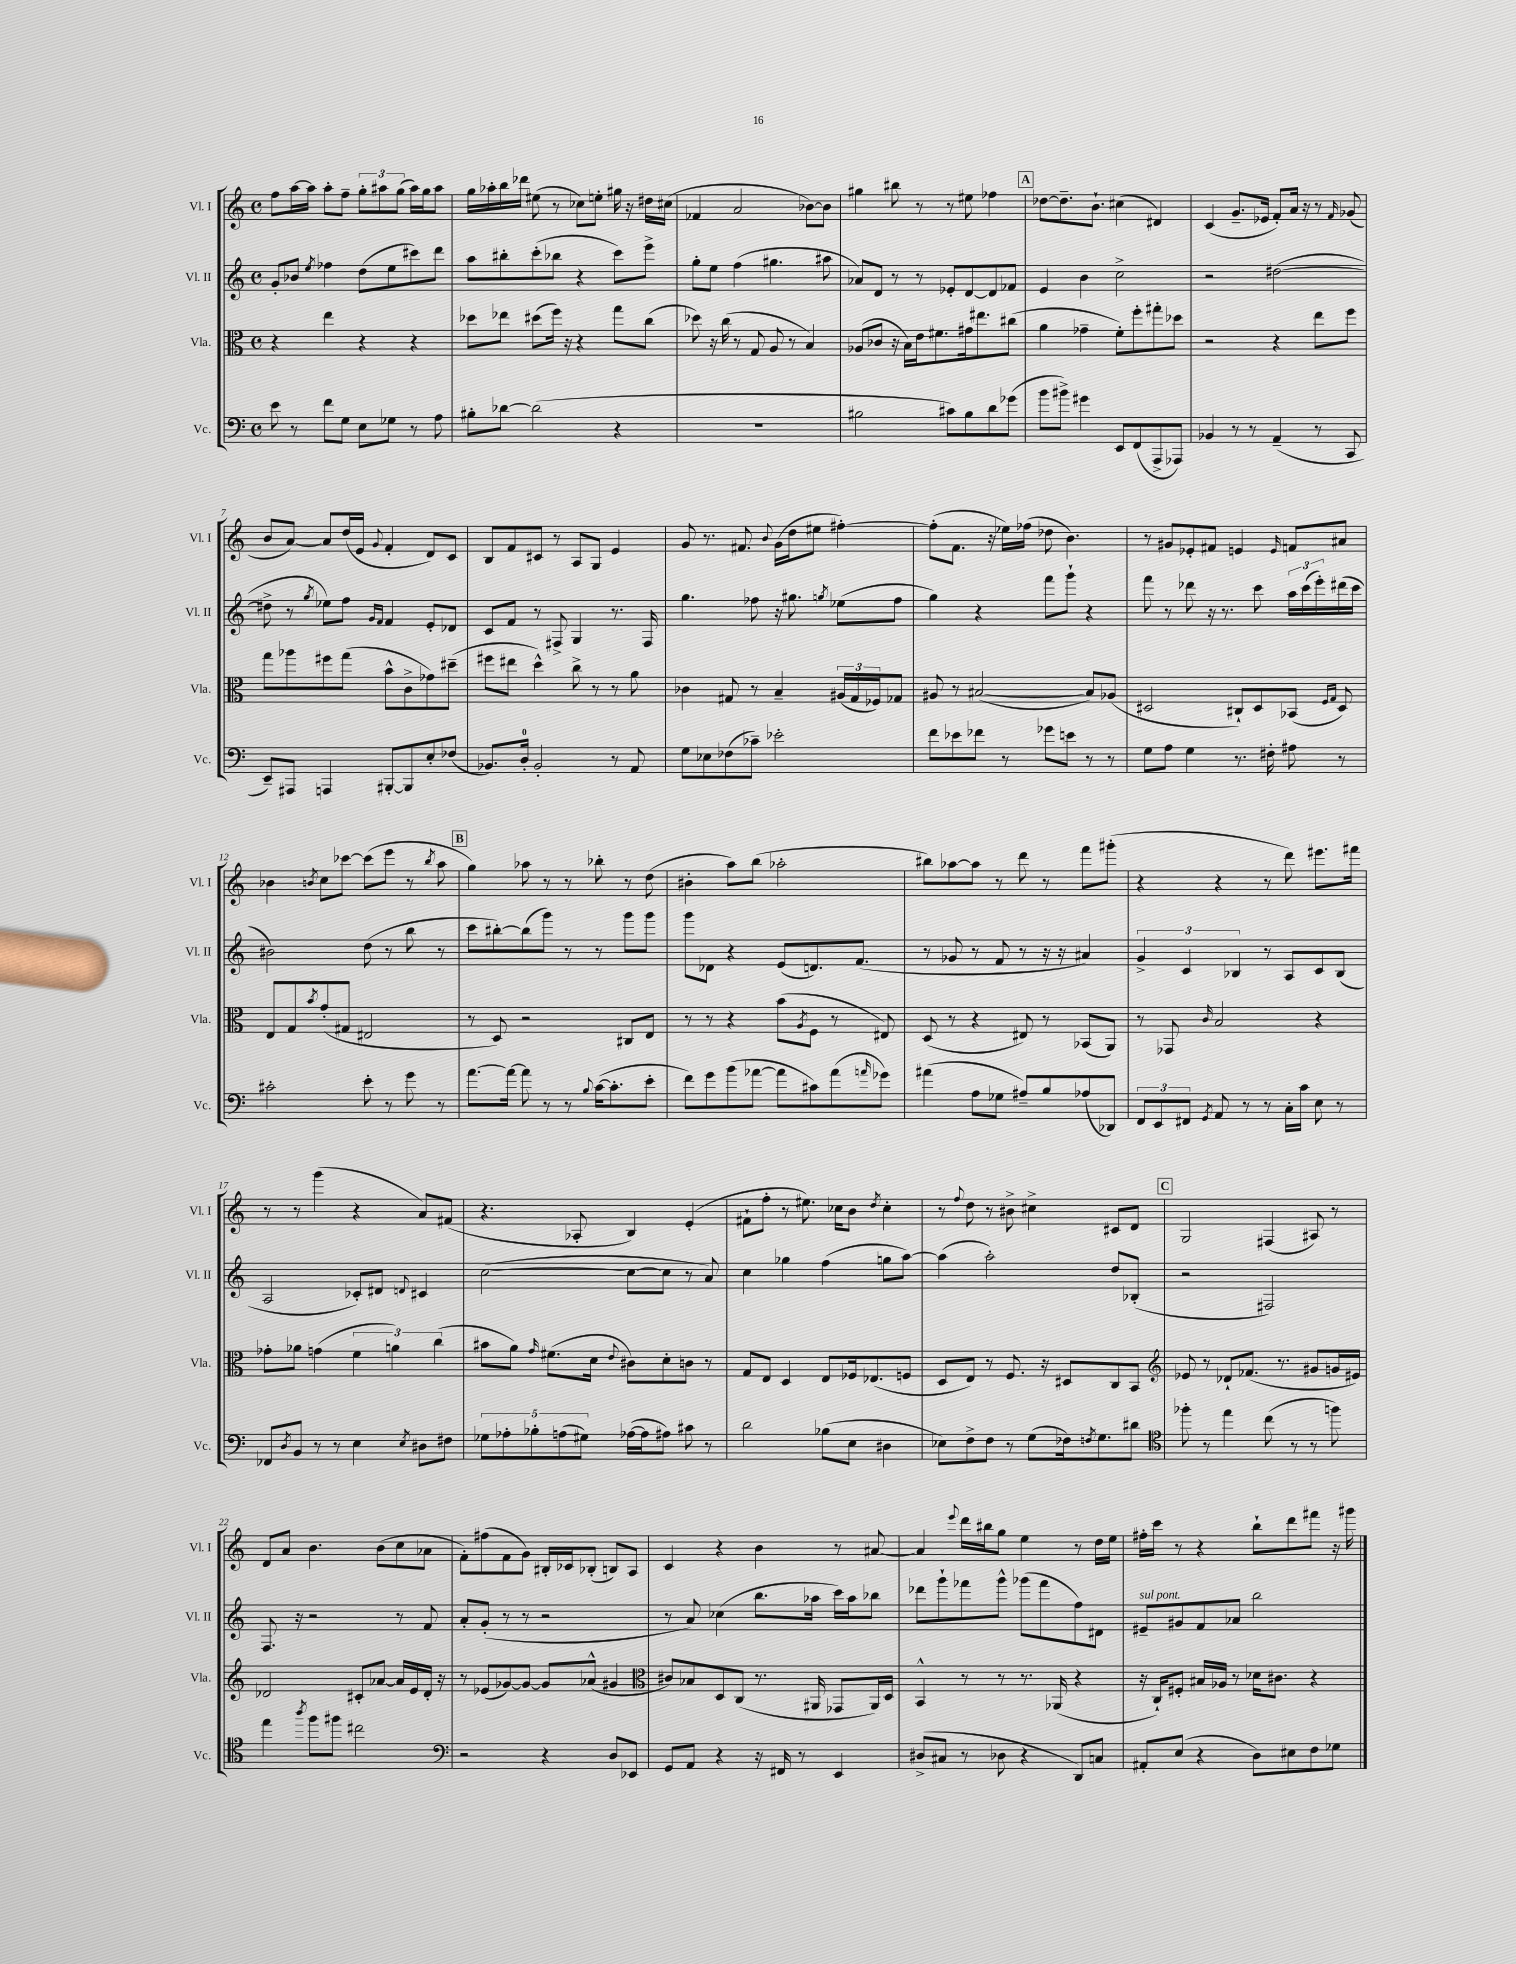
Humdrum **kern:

**kern	**kern	**kern	**kern
*part4	*part3	*part2	*part1
*staff4	*staff3	*staff2	*staff1
*I"Vc.	*I"Vla.	*I"Vl. II	*I"Vl. I
*I'Vc.	*I'Vla.	*I'Vl. II	*I'Vl. I
*clefF4	*clefC3	*clefG2	*clefG2
*k[]	*k[]	*k[]	*k[]
*M4/4	*M4/4	*M4/4	*M4/4
*met(c)	*met(c)	*met(c)	*met(c)
=1	=1	=1	=1
8e\	4r	8g'/L	8ff\L
8r	.	8b-X/J	[16aa\L
.	.	.	16aa\JJ]
.	.	8qee/	.
8f\L	4ee\	4ff-X\	8aa'\L
8G\J	.	.	8ff~\J
8E\L	4r	(8dd\L	12gg'\L
.	.	.	12aa#X\
8G-X\J	.	8ee\	.
.	.	.	(12gg\J
8r	4r	8ccc#X\)	16aa#\LL)
.	.	.	16gg\J
8A\	.	8ddd\J	8aa#\J
=2	=2	=2	=2
8B#X'\L	8dd-X\L	8aa\L	16gg\LL
.	.	.	16aa-X'\
[8d-X\J	8ee-X\J	8bb#X'\	16bb\
.	.	.	16ddd-X\JJ
(2d-\]	(8dd#X\L	(8ccc'\	(8ee#X\
.	16ff\Jk)	8bb-X\J	8r
.	16r	.	.
.	4r	4r	8cc-X\L)
.	.	.	8een'\J
4r	8gg\L	8ccc\L)	16gg#X\
.	.	.	16r
.	(8cc\J	8eee^\J	16dd#X\LL
.	.	.	(16cc#X\JJ
=3	=3	=3	=3
1r	8dd-X\)	8gg'\L	4f-X/
.	16r	8ee\J	.
.	(16cc\	.	.
.	8r	(4ff\	2a/
.	8G/	.	.
.	8A/	4.gg#X\	.
.	8r	.	.
.	4B/)	.	[8b-X\L)
.	.	8aa#X\	8b-\J]
=4	=4	=4	=4
2B#X\	(8A-X/L	8a-X/L)	4gg#X\
.	8c-X/J	8d/J	.
.	16r	8r	8bb#X\
.	16B\LL)	.	.
.	16e\J	8r	8r
.	8.f#X\	.	.
8c#X\L)	.	8e-X'/L	8r
8B#\	16g#X\k	[8d/	8ee#X\
.	8.ee#X\	.	.
8d\	.	8d/]	4ff-X\
(8g-X\J	(8cc#X\J	8f-X/J	.
!!LO:REH:place=s1:t=A
=5	=5	=5	=5
8b\L	4a\	4e/	[8dd-X\L
8b#X^\J)	.	.	8.dd-~\]
4g#X\	4g-X~\	4b\	.
.	.	.	8.b`\J
8EE/L	8f'\L)	2cc^\	(4cc#X\
(8FF/	8ff'\	.	.
8AAA^/	8gg#X'\	.	4d#X/)
8AAA-X/J)	8dd-X\J	.	.
=6	=6	=6	=6
4BB-X/	2r	2r	(4c/
8r	.	.	8.g~/L
8r	.	.	.
.	.	.	16e-X/Jk
(4AA~/	4r	([2dd#X\	8f'/L)
.	.	.	16a/Jk
.	.	.	16r
8r	8ee\L	.	8r
.	.	.	16qqf/
8CC/	8ff\J	.	(8g-X/
!!LO:LB:g=z
=7	=7	=7	=7
8EE~/L)	8gg\L	8dd#X^\]	8b/L
8AAA#X/J	8aa-X\	8r	[8a/J)
.	.	8qgg/	.
4AAAn/	8ff#X\	8ee-X\L)	8a/L]
.	(8gg\J	8ff\J	(16dd/L
.	.	.	16e/JJ
.	.	16qqg/LL	.
.	.	16qqf/JJ	8qqg/
[8BBB#X'/L	8b^^\L	4f/	4f'/
8BBB#/]	8c^\	.	.
8E'/	8g-X\)	8e'/L	8d/L)
(8F-X/J	(8dd#X~\J	8d-X/J	8c/J
=8	=8	=8	=8
8.BB-X/L)	8ff#X\L	8c/L	8B/L
.	8ee#X\J	8f/J	8f/
16D'/Jk	.	.	.
2BB-'/	4dd^^\)	8r	8c#X/J
.	.	8F#X^/	8r
.	8cc^\	4G/	8A/L
.	8r	.	8G/J
8r	8r	8.r	4e/
8AA/	8a\	.	.
.	.	16F#/	.
=9	=9	=9	=9
8G\L	4c-X\	4.gg\	8g/
8E-X\	.	.	8.r
(8F-X\	8G#X/	.	.
.	.	.	8.f#X/
8c-X~\J)	8r	8ff-X\	.
.	.	.	8qqb/
2e-X'\	4B~/	16r	(16g\LL
.	.	8.gg#X\	16dd\J
.	.	.	8ee#X\J
.	.	8qggn/	.
.	(24A#X/LL	(8ee-X\L	[4ff#X'\)
.	24G#/	.	.
.	24F-X/J)	.	.
.	8G-X/J	8ff-\J	.
=10	=10	=10	=10
8f\L	8A#X/	4gg\)	(8ff#'\L]
8e-X\	8r	.	8.f\J
8f-X\J	([2B#X/	4r	.
.	.	.	16r
8r	.	.	16ee-X\LL)
.	.	.	(16ff-X\JJ
8g-X\L	.	8fff\L	8dd-X\
8en\J	.	8ggg`\J	4.b\)
8r	8B#/L])	4r	.
8r	(8A-X/J	.	.
=11	=11	=11	=11
8G\L	2D#X/	8fff\	8r
8A\J	.	8r	8g#X/L
4G\	.	8ddd-X\	8e-X'/
.	.	16r	8f#X/J
.	.	8.r	.
8.r	8C#X`/L)	.	4en/
.	8D#/	8ccc\	.
16F#X'\	.	.	.
.	.	.	16qqe/
8A#X\	(8BB-X/J	24aa\LL	8fn/L
.	.	(24ccc\	.
.	.	24eee'\)	.
.	16qqF/LL	.	.
.	16qqG/JJ	.	.
8r	8D#/)	(16ddd#X\	8a#X/J
.	.	16ccc\JJ	.
!!LO:LB:g=z
=12	=12	=12	=12
2c#X'\	8E/L	2b#X\)	4b-X\
.	8G/	.	.
.	8qb/	.	8qbn/
.	(8g'/	.	8cc\L
.	8G#X/J	.	[8ccc-X\J
8e'\	2E#X/	(8dd\	(8ccc-\L]
8r	.	8r	8eee\J
8g\	.	8bb\	8r
.	.	.	8qbb/
8r	.	8r	8aa\
!!LO:REH:place=s1:t=B
=13	=13	=13	=13
[8.a\L	8r	8ccc\L	4gg\)
.	8D/)	[8bb#X'\)	.
16a\Jk_	.	.	.
8a\]	2r	(8bb#\]	8aa-X\
8r	.	8ggg\J)	8r
8r	.	8r	8r
8qqB/	.	.	.
([16c\KL	.	8r	8bb-X'\
8.c'\]	.	.	.
.	8C#X/L	8ggg\L	8r
8e'\J	8E/J	8ggg\J	(8dd\
=14	=14	=14	=14
8f\L)	8r	8ggg\L	4b#X'\
8g\	8r	8d-X\J	.
(8b\	4r	4r	8aa\L)
[8a-X\J	.	.	(8bb\J
8a-\L]	(8b\L	(8e/L	2aa-X'\
.	8qA/	.	.
8c#X\)	8F\J	8.dn/)	.
(8a-\	8r	.	.
.	.	(8.f/J	.
16qqan/	.	.	.
8g-X\J)	8E#X/)	.	.
=15	=15	=15	=15
(4a#X\	(8D/	8r	8bb#X\L)
.	8r	8g-X/	[8aa-X\
8A\L	4r	8r	8aa-\J]
8G-X\J	.	8f/	8r
8A#X~/L)	8E#X/)	8r	8ddd\
8B/	8r	16r	8r
.	.	16r	.
(8A-X/	(8BB-X/L	4a#X/)	8fff\L
8DD-X/J)	8AA/J)	.	(8ggg#X'\J
=16	=16	=16	=16
12FF/L	8r	6g^/	4r
12EE/	.	.	.
.	8GG-X/	.	.
12FF#X/J	.	6c/	.
8qGG/	16qqc/	.	.
8AA/	2B/	.	4r
.	.	6B-X/	.
8r	.	.	.
8r	.	8r	8r
16C'\LL	.	8A/L	8ddd\)
16c\JJ	.	.	.
8E\	4r	8c/	8.eee#X\L
8r	.	(8B-/J	.
.	.	.	16fff#X\Jk
!!LO:LB:g=z
=17	=17	=17	=17
8FF-X/L	8g-X'\L	2A/	8r
8qD/	.	.	.
8BB/J	8a-X\J	.	8r
8r	(4gn\	.	(4ggg\
8r	.	.	.
4E\	6f\	8c-X'/L)	4r
.	.	8d#X/J	.
.	6an\)	.	.
8qE/	.	8qqdn/	.
8D#X\L	.	4c#X/	8a/L)
.	(6cc\	.	.
8F#X\J	.	.	(8f#X/J
=18	=18	=18	=18
10G-X\L	8b#X\L	([2cc\	4.r
10A-X'\	.	.	.
.	8a\J)	.	.
10B-X'\	.	.	.
.	16qqg/	.	.
.	(8.f#X\L	.	.
(10An\	.	.	.
.	.	.	8A-X'/
10G#X\J)	.	.	.
.	16d\Jk	.	.
.	8qqe/	.	.
([16A-X\LL	8c#X\L)	8cc\L_	4B/)
16A-\J]	.	.	.
8A#X\J)	8d'\	8cc\J]	.
8c#X\	8cn\J	8r	(4e'/
8r	8r	8a/)	.
=19	=19	=19	=19
2d\	8G/L	4cc\	8f#X`\L
.	8E/J	.	8ff'\J
.	4D/	4gg-X\	8r
.	.	.	8.ee#X\)
(8B-X\L	8E/L	(4ff\	.
.	.	.	16cc-X\KL
8E\J	16F-X/k	.	8b\J
.	(8.E-X/	.	.
.	.	.	8qdd/
4D#X\	.	8ggn\L	4cc-'\
.	8Fn/J	[8aa\J)	.
=20	=20	=20	=20
8E-X\L)	8D/L	(4aa\]	8r
.	.	.	8qqff/
8F^\	8E/J)	.	8dd\
8F\J	8r	2aa'\)	8r
8r	8.F/	.	8b#X^\
(8G\L	.	.	4cc#X^\
.	16r	.	.
16F-X\k)	8D#X/L	.	.
8qFn/	.	.	.
8.G\	.	.	.
.	8C/	8dd/L	8c#X/L
8d#X\J	8BB/J	(8B-X'/J	8d/J
!!LO:REH:place=s1:t=C
=21	=21	=21	=21
*clefC4	*clefG2	*	*
8ff-X'\	8e-X/	2r	2G/
8r	8r	.	.
4ee\	8d-X`/L	.	.
.	(8.f-X/J	.	.
(8cc\	.	2F#X/)	(4F#X/
.	8.r	.	.
8r	.	.	.
8r	8g#X/L	.	8A#X/)
8ffn\)	16gn/L	.	8r
.	16e#X/JJ)	.	.
!!LO:LB:g=z
=22	=22	=22	=22
4ee\	2d-X/	8.F/	8d/L
.	.	.	8a/J
.	.	16r	.
8qaa/	.	.	.
8ff\L	.	2r	4.b\
8ff#X\J	.	.	.
2cc#X\	8c#X'/L	.	.
.	[8a-X/J	.	(8b\L
.	16a-/LL]	8r	8cc\
.	16e/	.	.
.	16d-'/JJ	8f/	8a-X\J
.	16r	.	.
=23	=23	=23	=23
*clefF4	*	*	*
2r	8r	8a'/L	8f'\L)
.	(8e-X/L	(8g'/J	(8ff#X\
.	[8g-X/)	8r	8f\
.	8g-/J_	8r	8g\J)
4r	8g-/L]	2r	16B#X'/LL
.	.	.	16c-X/J
.	(8a-X^^/J	.	(8B-X'/J
8D/L	4g#X/	.	8Bn/L)
8EE-X/J	.	.	8A/J
=24	=24	=24	=24
*	*clefC3	*	*
8GG/L	8c#X/L)	8r	4c/
8AA/J	8B-X/	8a/)	.
4r	8D/	(4cc-X\	4r
.	(8C/J	.	.
16r	8.r	8.bb\L	4b\
16FF#X/	.	.	.
8r	.	.	.
.	16AA#X/	16aa-X\Jk	.
4EE/	8GG-X/L	16ccc\LL)	8r
.	.	16aa-\J	.
.	16AA#/L)	8bb-X\J	[8a#X/
.	16D/JJ	.	.
=25	=25	=25	=25
(8D#X^/L	4BB^^/	8ddd-X\L	4a#/]
8C#X/J	.	8ggg`\	.
.	.	.	8qqeee/
8r	8r	8fff-X\	16ddd\LL
.	.	.	16bb#X\J
8D-X\	8r	8ggg^^\J	8gg\J
4r	8.r	(8ggg-X\L	4ee\
.	.	8fff-\	.
.	(16AA-X/	.	.
8DD/L)	4r	8ff\)	8r
8Cn/J	.	8d#X\J	16dd\LL
.	.	.	16ee\JJ
=26	=26	=26	=26
!	!	!LO:TX:a:i:t=sul pont.	!
8AA#X'/L	16r	8e#X~/L	16ff#X'\LL
.	16C`/KL)	.	16ccc\JJ
(8E/J	8F#X'/J	8g#X/	8r
4r	16B#X/LL	8f/	4r
.	16A-X/JJ	.	.
.	8r	8a-X/J	.
8D\L)	16d-X\KL	2bb\	8bb`\L
.	8.c#X\J	.	.
8E#X\	.	.	8ddd\
8F\	4r	.	8fff#X\J
8G-X\J	.	.	16r
.	.	.	16ggg#X\
==	==	==	==
*-	*-	*-	*-
